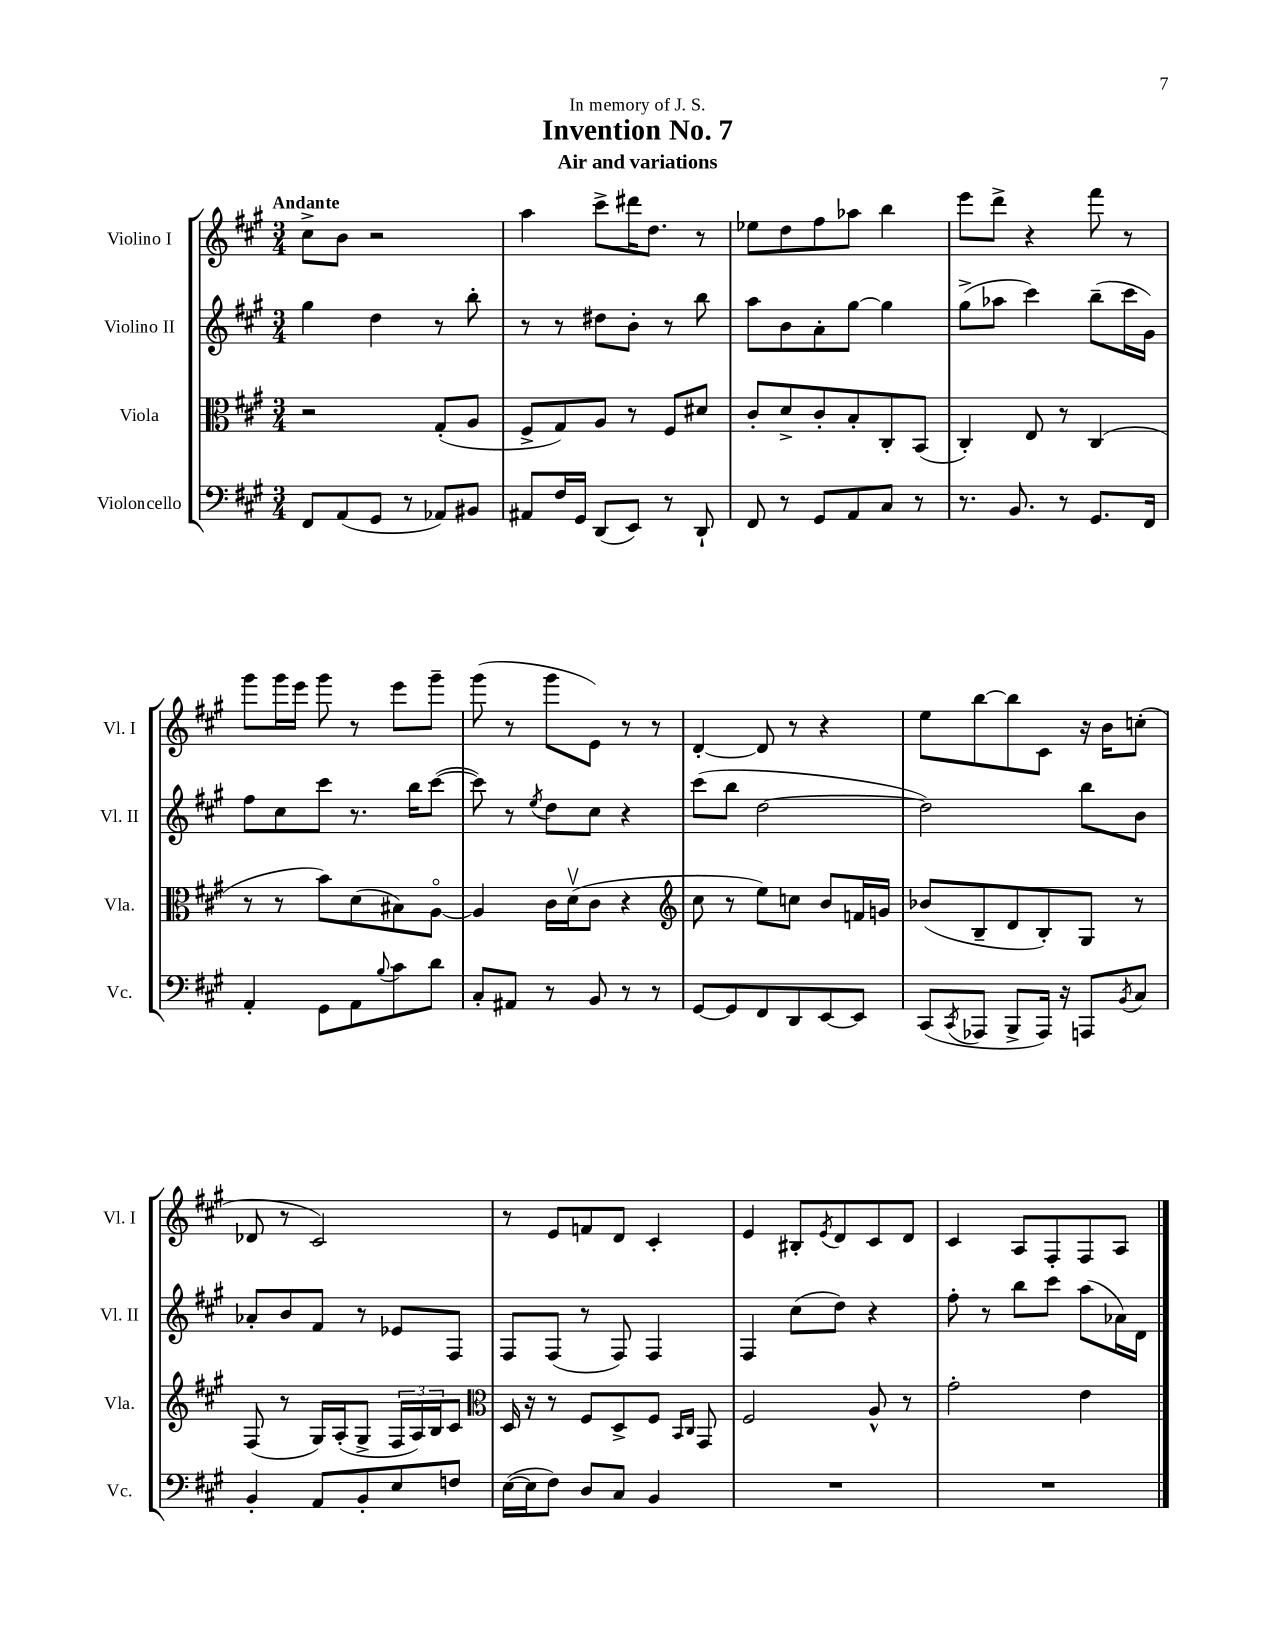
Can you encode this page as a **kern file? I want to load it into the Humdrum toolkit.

**kern	**kern	**kern	**kern
*staff4	*staff3	*staff2	*staff1
*clefF4	*clefC3	*clefG2	*clefG2
*k[f#c#g#]	*k[f#c#g#]	*k[f#c#g#]	*k[f#c#g#]
*M3/4	*M3/4	*M3/4	*M3/4
8FF#/L	2r	4gg#\	8cc#^\L
(8AA/	.	.	8b\J
8GG#/J	.	4dd\	2r
8r	.	.	.
8AA-/L)	(8G#'/L	8r	.
8BB#/J	8A/J	8bb'\	.
=	=	=	=
8AA#/L	8F#^/L	8r	4aa\
16F#/L	8G#/)	8r	.
16GG#/JJ	.	.	.
(8DD/L	8A/J	8dd#\L	8ccc#^\L
8EE/J)	8r	8b'\J	16ddd#\K
.	.	.	8.dd\J
8r	8F#/L	8r	.
8DD`/	8d#/J	8bb\	8r
=	=	=	=
8FF#/	8c#'/L	8aa\L	8ee-\L
8r	8d^/	8b\	8dd\
8GG#/L	8c#'/	8a'\	8ff#\
8AA/	8B'/	[8gg#\J	8aa-\J
8C#/J	8C#'/	4gg#\]	4bb\
8r	(8BB/J	.	.
=	=	=	=
8.r	4C#'/)	(8gg#^\L	8eee\L
.	.	8aa-\J	8ddd^\J
8.BB/	.	.	.
.	8E/	4ccc#\)	4r
8r	8r	.	.
8.GG#/L	(4C#/	(8bb~\L	8fff#\
.	.	16ccc#\L	8r
16FF#/Jk	.	16g#\JJ)	.
=	=	=	=
4AA'/	8r	8ff#\L	8ggg#\L
.	8r	8cc#\	16ggg#\L
.	.	.	16eee\JJ
8GG#\L	8b\L)	8ccc#\J	8ggg#\
8AA\	(8d\	8.r	8r
8qqB/	.	.	.
8c#\	8B#\)	.	8eee\L
.	.	16bb\LK	.
8d\J	[8Ao\J	([8ccc#\J	8ggg#~\J
=	=	=	=
8C#'/L	4A/]	8ccc#\])	(8ggg#\
8AA#/J	.	8r	8r
.	.	8qee/	.
8r	16c#\LL	8dd\L	8ggg#\L
.	(16dv\J	.	.
8BB/	8c#\J	8cc#\J	8e\J)
8r	4r	4r	8r
8r	.	.	8r
=	=	=	=
*	*clefG2	*	*
[8GG#/L	8cc#\	(8ccc#\L	[4d'/
8GG#/]	8r	8bb\J	.
8FF#/	8ee\L)	[2dd\	8d/]
8DD/	8cc\J	.	8r
[8EE/	8b/L	.	4r
8EE/]J	16f/L	.	.
.	16g/JJ	.	.
=	=	=	=
(8CC#/L	(8b-/L	2dd\])	8ee\L
8qCC#/	.	.	.
8AAA-/J	8B~/	.	[8bb\
8BBB^/L	8d/	.	8bb\]
16AAA-/Jk)	8B'/)	.	8c#\J
16r	.	.	.
8AAA/L	8G#/J	8bb\L	16r
.	.	.	16b\LK
8qBB/	.	.	.
8C#/J	8r	8b\J	(8cc'\J
=	=	=	=
4BB'/	(8F#/	8a-'/L	8d-/
.	8r	8b/	8r
8AA/L	16G#/LL)	8f#/J	2c#/)
.	(16A'/J	.	.
8BB'/	8G#^/J	8r	.
8E/	24F#/LL	8e-/L	.
.	24A/)	.	.
.	24B/J	.	.
8F/J	8c#/J	8F#/J	.
=	=	=	=
*	*clefC3	*	*
([16E\LL	16D/	8F#/L	8r
16E\]J	16r	.	.
8F#\J)	8r	(8F#/J	8e/L
8D/L	8F#/L	8r	8f/
8C#/J	8D^/	8F#/)	8d/J
4BB/	8F#/J	4F#/	4c#'/
.	16qqBB/LL	.	.
.	16qqC#/JJ	.	.
.	8GG#/	.	.
=	=	=	=
2.r	2F#/	4F#/	4e/
.	.	(8cc#\L	8B#'/L
.	.	.	8qe/
.	.	8dd\J)	8d/
.	8A^^/	4r	8c#/
.	8r	.	8d/J
=	=	=	=
2.r	2g#'\	8ff#'\	4c#/
.	.	8r	.
.	.	8bb\L	8A/L
.	.	8ccc#\J	8F#'/
.	4e\	(8aa\L	8F#/
.	.	16a-\L)	8A/J
.	.	16d\JJ	.
==	==	==	==
*-	*-	*-	*-
